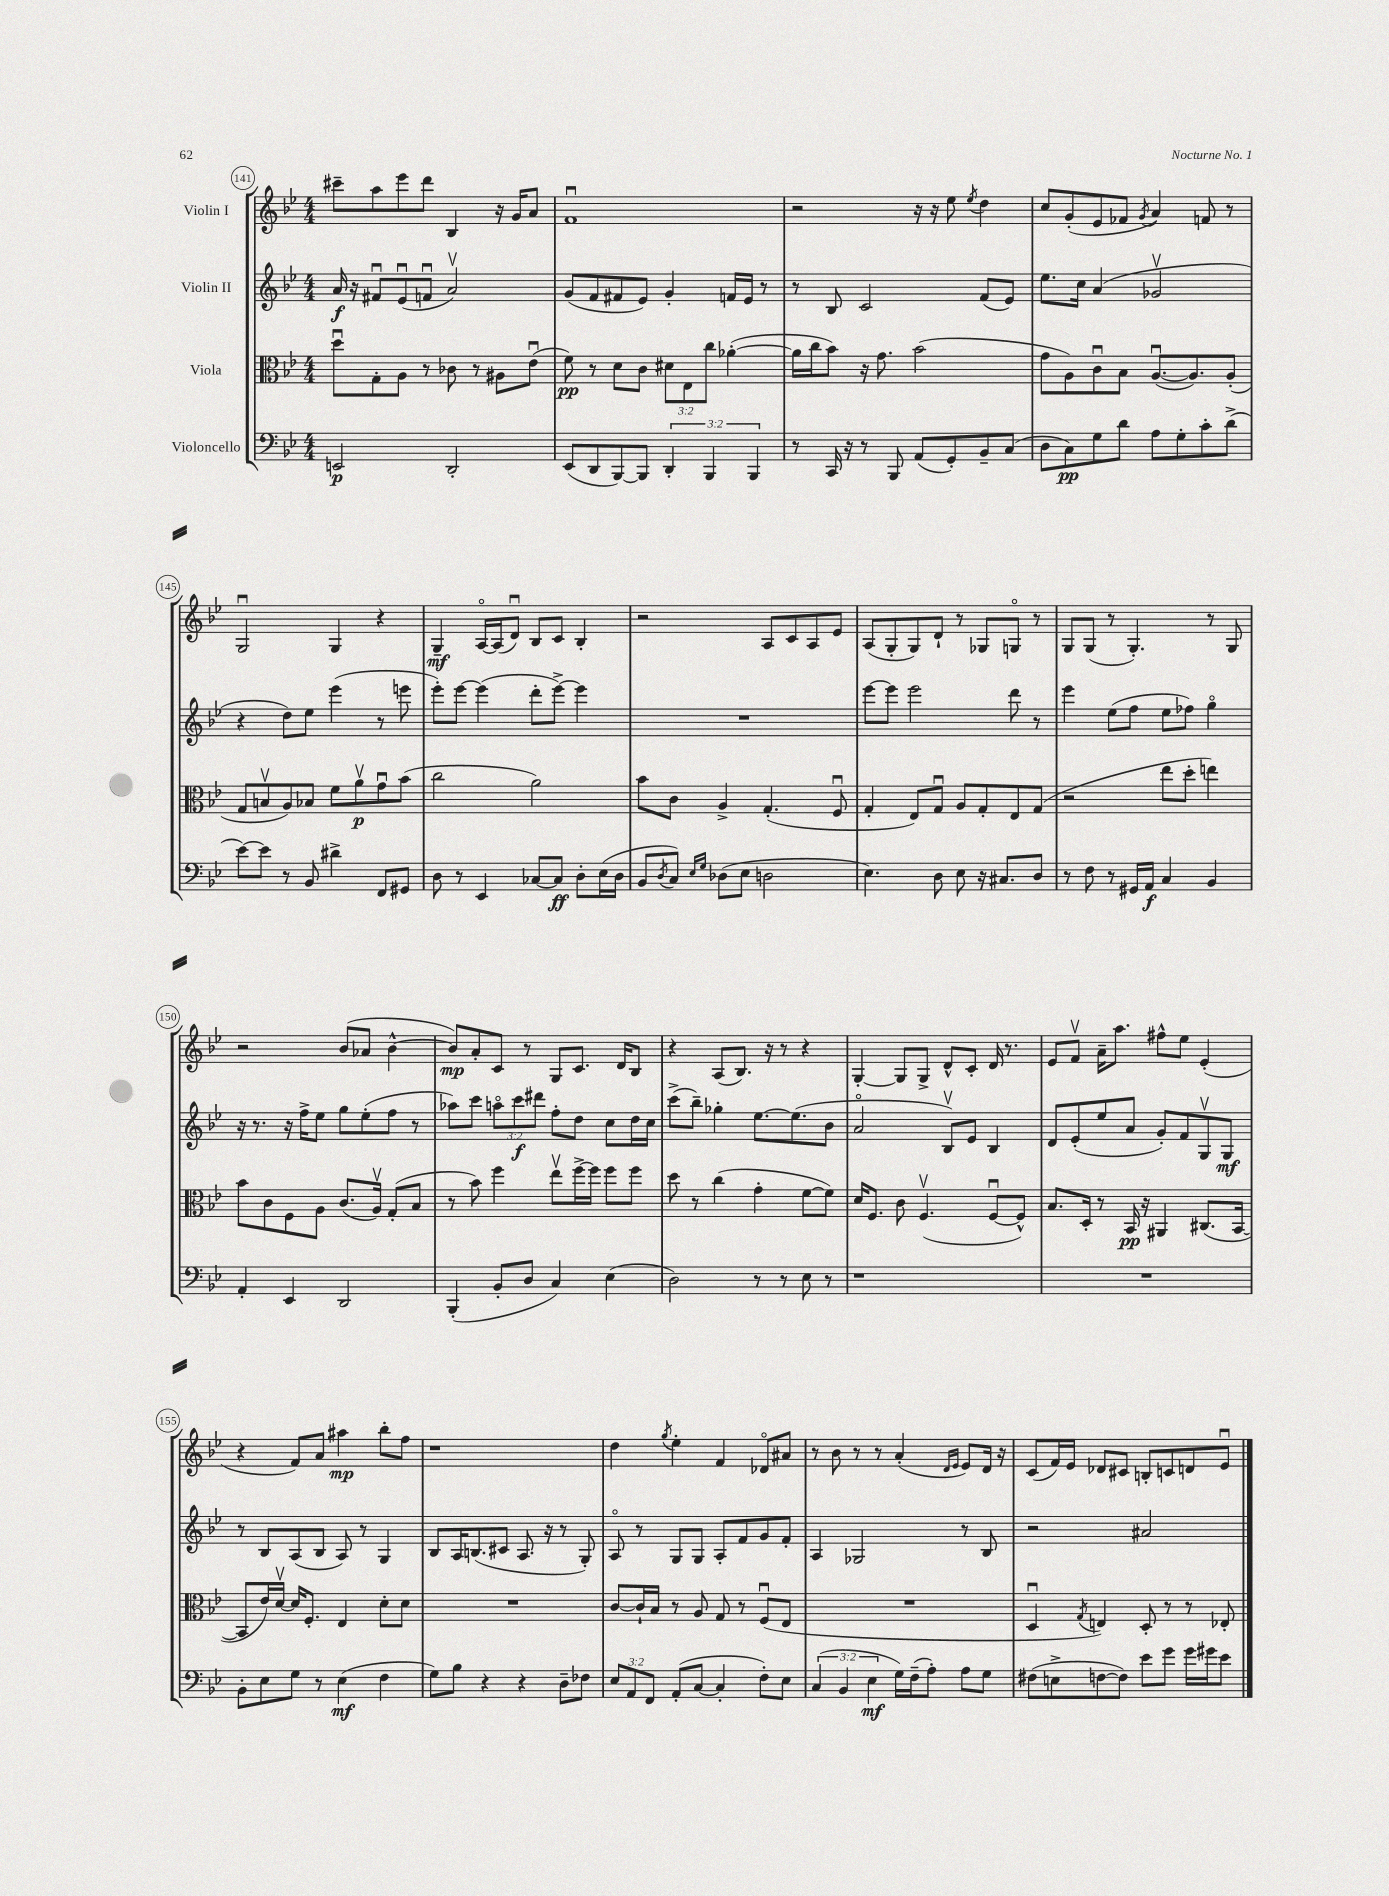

**kern	**kern	**kern	**kern
*staff4	*staff3	*staff2	*staff1
*clefF4	*clefC3	*clefG2	*clefG2
*k[b-e-]	*k[b-e-]	*k[b-e-]	*k[b-e-]
*M4/4	*M4/4	*M4/4	*M4/4
2EE/	8ddu\L	16a/	8ccc#~\L
.	.	16r	.
.	8G'\	8f#u/L	8aa\
.	8A\J	(8e-u/	8eee-\
.	8r	8fu/J	8ddd\J
2DD'/	8c-\	2av/)	4B-/
.	8r	.	.
.	8A#\L	.	16r
.	.	.	16g/LK
.	(8e-u\J	.	8a/J
=	=	=	=
(8EE-/L	8f\)	(8g/L	1fu
8DD/	8r	8f/	.
[8BBB-/)	8d\L	8f#/	.
8BBB-/]J	8c\J	8e-/J)	.
6DD'/	12d#\L	4g'/	.
.	12E-\	.	.
6BBB-/	12cc\J	.	.
.	([4a-'\	16f/LL	.
.	.	16e-/JJ	.
6BBB-/	.	.	.
.	.	8r	.
=	=	=	=
8r	16a-\]LL	8r	2r
.	16cc\J	.	.
16CC/	8b-\J)	8B-/	.
16r	.	.	.
8r	16r	2c/	.
.	8.g\	.	.
8BBB-/	.	.	.
(8AA/L	(2b-\	.	16r
.	.	.	16r
8GG'/)	.	.	8ee-\
.	.	.	8qee-/
8BB-~/	.	(8f/L	4dd\
(8C/J	.	8e-/J)	.
=	=	=	=
8D\L	8g\L	8.ee-\L	8cc/L
8C\)	8A\)	.	(8g'/
.	.	16cc\Jk	.
8G\	8cu\	(4a/	8e-/
8d\J	8B-\J	.	8f-/J
.	.	.	8qg/
8A\L	([8.Au/L	2g-v/	4a/)
8G'\	.	.	.
.	8.A/])	.	.
8c'\	.	.	8f/
(8d^\J	(8A'/J	.	8r
=	=	=	=
[8e-\L)	8G/L	4r	2Gu/
8e-\]J	8Bv/	.	.
8r	8A/)	8dd\L)	.
8BB-/	8B-/J	8ee-\J	.
4d#^\	8f\L	(4eee-\	4G/
.	8av\	.	.
8FF/L	8gu\	8r	4r
8GG#/J	(8b-\J	8eee\	.
=	=	=	=
8D\	2cc\	8eee-'\L)	4G~/
8r	.	[8eee-\J	.
4EE-/	.	(4eee-\]	[16Ao/LL
.	.	.	(16A/]J
.	.	.	8du/J)
[8C-/L	2a\)	8ddd'\L	8B-/L
8C-/]J	.	[8eee-^\J)	8c/J
8D'\L	.	4eee-\]	4B-'/
(16E-\L	.	.	.
16D\JJ	.	.	.
=	=	=	=
8BB-/L	8b-\L	1r	2r
8qD/	.	.	.
8C/J)	8c\J	.	.
16qqE-/LL	.	.	.
16qqG/JJ	.	.	.
(8D-\L	4A^/	.	.
8E-\J	.	.	.
2D\	(4.G'/	.	8A/L
.	.	.	8c/
.	.	.	8A/
.	8Fu/	.	8e-/J
=	=	=	=
4.E-\)	4G'/	[8eee-\L	(8A/L
.	.	8eee-\]J	8G'/
.	8E-/L)	2eee-\	8G/)
8D\	8Gu/J	.	8d`/J
8E-\	8A/L	.	8r
16r	8G'/	.	8G-/L
8.C#/L	.	.	.
.	8E-/	8ddd\	8Go/J
8D/J	(8G/J	8r	8r
=	=	=	=
8r	2r	4eee-\	8G/L
8F\	.	.	(8G/J
8r	.	(8ee-\L	8r
16GG#/LL	.	8ff\J	4.G'/)
16AA/JJ	.	.	.
4C/	8ee-\L	8ee-\L	.
.	8dd'\J	8ff-\J)	.
4BB-/	4ee\)	4ggo\	8r
.	.	.	8G/
=	=	=	=
4AA'/	8b-\L	16r	2r
.	.	8.r	.
.	8c\	.	.
4EE-/	8F\	16r	.
.	.	16ff^\LK	.
.	8A\J	8ee-\J	.
2DD/	(8.c/L	8gg\L	(8b-/L
.	.	(8ee-'\	8a-/J
.	16Av/Jk)	.	.
.	(8G'/L	8ff\J	[4b-^^\
.	8B-/J	8r	.
=	=	=	=
(4BBB-'/	8r	8aa-\L)	8b-/]L)
.	8b-\)	8ccc\J	8a'/
8BB-'/L	4ff\	12aao\L	8c/J
.	.	12ccc\	.
8D/J	.	.	8r
.	.	12ddd#\J	.
4C/)	8ee-v\L	8ff'\L	8G/L
.	[16ff^\L	8dd\J	8.c/J
.	16ff\]JJ	.	.
(4E-\	8ff\L	8cc\L	.
.	.	.	16d/LK
.	8ff\J	16dd\L	8B-/J
.	.	16cc\JJ	.
=	=	=	=
2D\)	8dd\	(8ccc^\L	4r
.	8r	8bb-~\J)	.
.	(4cc\	4gg-'\	(8A/L
.	.	.	8.B-/J)
8r	4g'\	[8.ee-\L	.
.	.	.	16r
8r	.	.	8r
.	.	(8.ee-\]	.
8E-\	[8f\L	.	4r
8r	8f\]J)	8b-\J	.
=	=	=	=
1r	16d/LK	2ao/	[4G'/
.	8.F/J	.	.
.	8c\	.	8G/]L
.	(4.Fv/	.	8G^/J
.	.	8B-v/L)	8d^^/L
.	.	8e-/J	8c'/J
.	[8Fu/L	4B-/	16d/
.	.	.	8.r
.	8F^^/]J)	.	.
=	=	=	=
1r	8.B-/L	8d/L	8e-/L
.	.	(8e-'/	8fv/J
.	16D'/Jk	.	.
.	8r	8ee-/	16a~\LK
.	.	.	8.aa\J
.	16BB-/	8a/J	.
.	16r	.	.
.	4AA#/	8g'/L)	8ff#^^\L
.	.	8f/	8ee-\J
.	(8.C#/L	8Gv/	(4e-'/
.	.	8G/J	.
.	[16BB-/Jk	.	.
=	=	=	=
8BB-'\L	8BB-/]L	8r	4r
8E-\	16e-/L)	8B-/L	.
.	[16dv/JJ	.	.
8G\J	16d/]LK	(8A/	8f/L)
.	8.F'/J	.	.
8r	.	8B-/J	8a/J
(4E-\	4E-/	8A/)	4aa#\
.	.	8r	.
4F\	8d'\L	4G/	8bb-'\L
.	8d\J	.	8ff\J
=	=	=	=
8G\L)	1r	8B-/L	1r
8B-\J	.	16A/K	.
.	.	(8.B/	.
4r	.	.	.
.	.	8c#/J	.
4r	.	8.A/	.
.	.	16r	.
8D~\L	.	8r	.
8F-\J	.	8G'/)	.
=	=	=	=
12E-/L	[8c/L	8Ao/	4dd\
12AA/	.	.	.
.	16c`/]L	8r	.
12FF/J	.	.	.
.	16B-/JJ	.	.
.	.	.	8qgg/
(8AA'/L	8r	8G/L	4ee-'\
[8C/J	8A/	8G/J	.
4C'/]	8G/	8A'/L	4f/
.	8r	8f/	.
8F'\L)	(8Fu/L	8g/	8d-o/L
8E-\J	8E-/J	8f'/J	8a#/J
=	=	=	=
(6C/	1r	4A/	8r
.	.	.	8b-\
6BB-/	.	.	.
.	.	2G-/	8r
6E-\	.	.	.
.	.	.	8r
16G\LL)	.	.	(4a'/
(16F~\J	.	.	.
8A'\J)	.	.	.
.	.	.	16qqd/LL
.	.	.	16qqe-/JJ
8A\L	.	8r	8e-/L)
8G\J	.	8B-/	16d/Jk
.	.	.	16r
=	=	=	=
(8F#\L	4Du/	2r	(8c/L
8E^\	.	.	16f/L)
.	.	.	16e-/JJ
.	8qG/	.	.
[8F\	4E/)	.	8d-/L
8F\]J)	.	.	8c#/J
8e-\L	8D'/	2a#/	8B'/L
8g\J	8r	.	8c/
16g\LL	8r	.	8d/
16g#\J	.	.	.
8e-\J	8E-'/	.	8e-u/J
==	==	==	==
*-	*-	*-	*-
